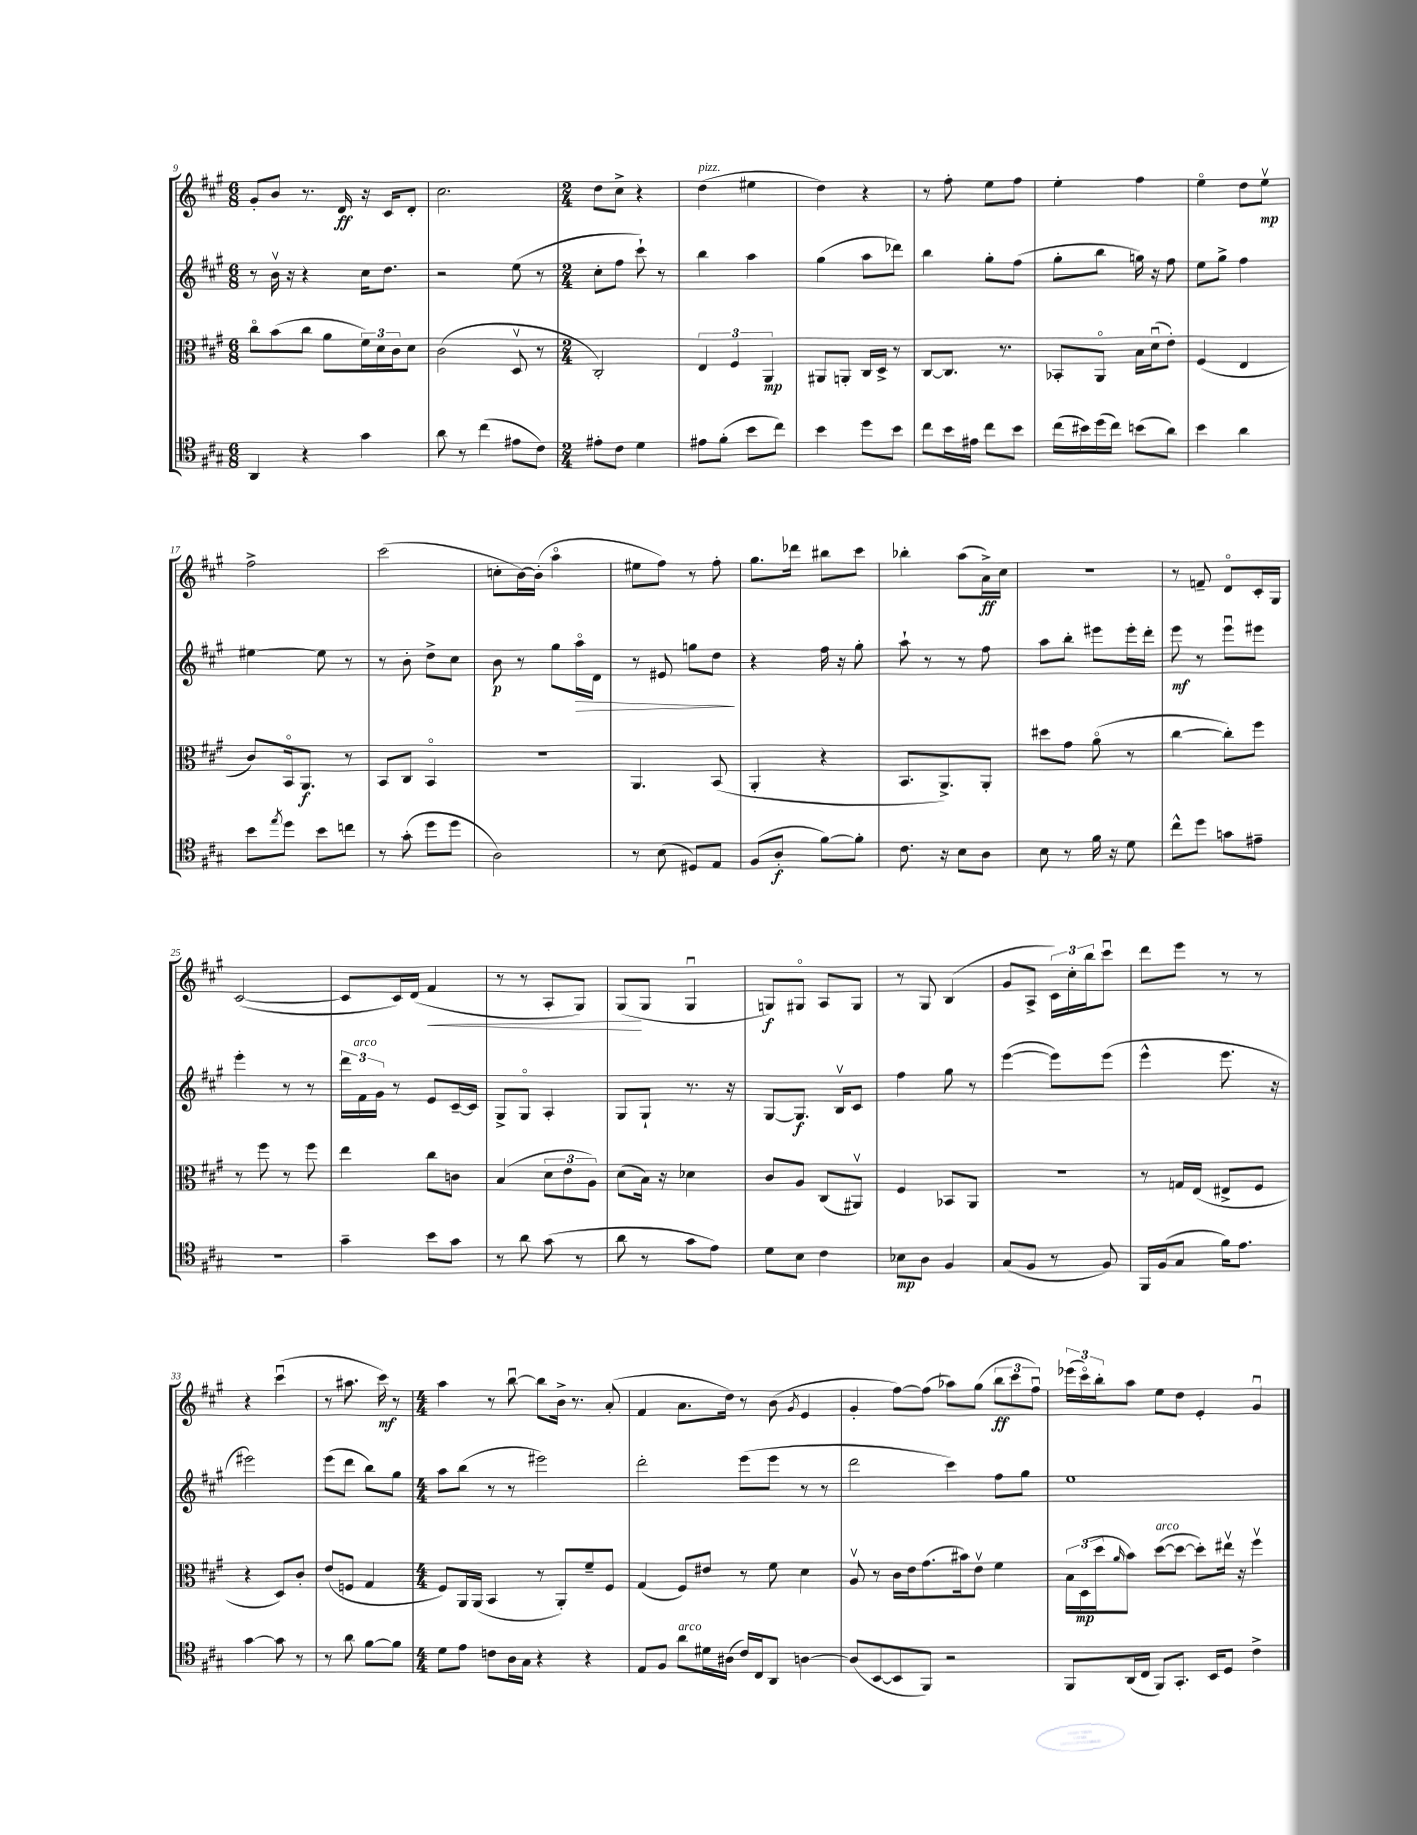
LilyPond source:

<<
\new StaffGroup <<
\new Staff = "s0" {
    \clef treble \key a \major \numericTimeSignature \time 6/8
    gis'8-. b'8 r8. d'16\ff r16 cis'16 d'8-. |
    cis''2. |
    \numericTimeSignature \time 2/4 d''8 cis''8-> r4 |
    d''4^\markup { \italic "pizz." }( eis''4 |
    d''4) r4 |
    r8 fis''8-. e''8 fis''8 |
    e''4-. fis''4 |
    e''4\flageolet d''8 e''8\upbow\mp |
    fis''2-> |
    cis'''2( |
    c''8-. b'16~) b'16-.( a''4\flageolet |
    eis''8 fis''8) r8 fis''8-. |
    gis''8. des'''16 bis''8 cis'''8 |
    bes''4-. a''8( a'16->\ff) cis''16 |
    r2 |
    r8 f'8-- d'8\flageolet cis'16-. gis16 |
    cis'2~( |
    cis'8 cis'16) d'16( fis'4\< |
    r8 r8 a8-. gis8) |
    gis8\!( gis8 gis4\downbow |
    g8\f) gis8\flageolet a8 gis8 |
    r8 gis8 b4( |
    gis'8 a8-> \tuplet 3/2 { cis'16) cis''16-. b''16 } cis'''8\downbow |
    d'''8 e'''8 r8 r8 |
    r4 cis'''4\downbow( |
    r8 ais''8. cis'''16\mf) r8 |
    \numericTimeSignature \time 4/4 a''4 r8 b''8~\downbow b''8 b'16-> r8. a'8-.( |
    fis'4 a'8. d''16) r8 b'8( \acciaccatura { gis'8 } e'4 |
    gis'4-. fis''8~) fis''8( aes''8) gis''8( \tuplet 3/2 { b''8\ff cis'''8 fis''8\downbow) } |
    \tuplet 3/2 { ees'''16( cis'''16\flageolet) b''16-. } a''8 e''8 d''8 e'4-. gis'4\downbow \bar "|." |
}
\new Staff = "s1" {
    \clef treble \key a \major \numericTimeSignature \time 6/8
    r8 b'16\upbow r16 r4 cis''16 d''8. |
    r2 e''8( r8 |
    \numericTimeSignature \time 2/4 cis''8-. fis''8 cis'''8-!) r8 |
    b''4 a''4 |
    gis''4( a''8 des'''8) |
    b''4 gis''8-. fis''8( |
    gis''8-. b''8 g''16) r16 fis''8 |
    e''8 gis''8-> fis''4 |
    eis''4~ eis''8 r8 |
    r8 b'8-. d''8-> cis''8 |
    b'8\p r8 gis''8 a''16\flageolet\> d'16 |
    r8 eis'8 g''8 d''8\! |
    r4 fis''16 r16 gis''8-. |
    a''8-! r8 r8 fis''8 |
    a''8 b''8-. eis'''8 eis'''16-. d'''16-. |
    e'''8\mf r8 e'''8\downbow eis'''8 |
    e'''4-. r8 r8 |
    \tuplet 3/2 { d'''16 fis'16^\markup { \italic "arco" } gis'16 } r8 e'8 cis'16~-- cis'16 |
    gis8-> gis8\flageolet a4-. |
    gis8 gis8-! r8. r16 |
    gis8~ gis8.\f b16\upbow cis'8 |
    fis''4 gis''8 r8 |
    e'''4~( e'''8) e'''8( |
    e'''4-^ e'''8. r16 |
    eis'''2) |
    e'''8( d'''8 b''8) gis''8 |
    \numericTimeSignature \time 4/4 a''8 b''8( r8 r8 eis'''2) |
    d'''2-. e'''8( e'''8 r8 r8 |
    d'''2 cis'''4) fis''8 gis''8 |
    e''1 \bar "|." |
}
\new Staff = "s2" {
    \clef alto \key a \major \numericTimeSignature \time 6/8
    cis''8\flageolet b'8( cis''8 a'8 \tuplet 3/2 { fis'16) d'16 cis'16 } d'8 |
    cis'2( d8\upbow r8 |
    \numericTimeSignature \time 2/4 cis2-.) |
    \tuplet 3/2 { e4 fis4 a,4\mp } |
    ais,8 a,8-. cis16 d16-> r8 |
    cis8~ cis8. r8. |
    bes,8-. a,8\flageolet b16 d'16\downbow( e'8-.) |
    fis4( e4 |
    cis'8) b,16\flageolet a,8.\f r8 |
    b,8 cis8 b,4\flageolet |
    r2 |
    a,4. b,8( |
    a,4-. r4 |
    b,8. a,8.->) a,8-. |
    dis''8 gis'8 a'8\flageolet( r8 |
    cis''4~ cis''8-.) fis''8 |
    r8 fis''8 r8 fis''8 |
    e''4 cis''8 c'8 |
    b4( \tuplet 3/2 { d'8 e'8 a8) } |
    d'8( b16) r16 des'4 |
    cis'8 a8 cis8( ais,8\upbow) |
    fis4 bes,8 a,8 |
    R2 |
    r8 g16 e16( eis8-> fis8 |
    r4 d8) cis'8-. |
    e'8( f8 gis4 |
    \numericTimeSignature \time 4/4 fis8) a,16 a,16( b,4 r8 a,8-.) fis'8-- fis8 |
    gis4( fis8) eis'8 r8 fis'8 d'4 |
    a8\upbow r8 cis'16 e'16 gis'8.( bis'16) e'8\upbow fis'4 |
    \tuplet 3/2 { b16 d16\mp( d''16 } \grace { a'16 } b'8) d''8~^\markup { \italic "arco" }( d''8~ d''8-.) eis''16\upbow r16 fis''4\upbow \bar "|." |
}
\new Staff = "s3" {
    \clef tenor \key a \major \numericTimeSignature \time 6/8
    a,4 r4 gis'4 |
    a'8 r8 cis''4( eis'8 cis'8) |
    \numericTimeSignature \time 2/4 eis'8-. cis'8 d'4 |
    eis'8 fis'8-.( b'8 cis''8) |
    b'4 d''8 b'8 |
    cis''8 b'16 eis'16 cis''8 b'8 |
    cis''16( bis'16) d''16( cis''16) b'8( a'8) |
    b'4 a'4 |
    b'8 \acciaccatura { e''8 } d''8 b'8 c''8 |
    r8 gis'8-.( d''8 d''8 |
    a2) |
    r8 b8( dis8) e8 |
    fis8( a8-.\f fis'8~) fis'8-. |
    cis'8. r16 b8 a8 |
    b8 r8 fis'16 r16 d'8 |
    cis''8-^ d''8 g'8 eis'8-- |
    r2 |
    gis'4-- b'8 gis'8 |
    r8 a'8 gis'8( r8 |
    a'8 r8 gis'8 e'8) |
    d'8 b8 cis'4 |
    bes8\mp a8 fis4 |
    gis8( fis8 r8 fis8) |
    fis,16 fis16( gis8 fis'16) e'8. |
    gis'4~ gis'8 r8 |
    r8 a'8 fis'8~ fis'8 |
    \numericTimeSignature \time 4/4 d'8 e'8 c'8 a16 gis16 r4 r4 |
    e8 fis8 a'8^\markup { \italic "arco" } dis'16 ais16( cis'16) cis16 a,8 a4~ |
    a8( b,8~ b,8 fis,8) r2 |
    fis,8 a,16( cis16 fis,8) gis,8.-. b,16 d8 cis'4-> \bar "|." |
}
>>
>>
\layout { \context { \Score currentBarNumber = #9 } }
